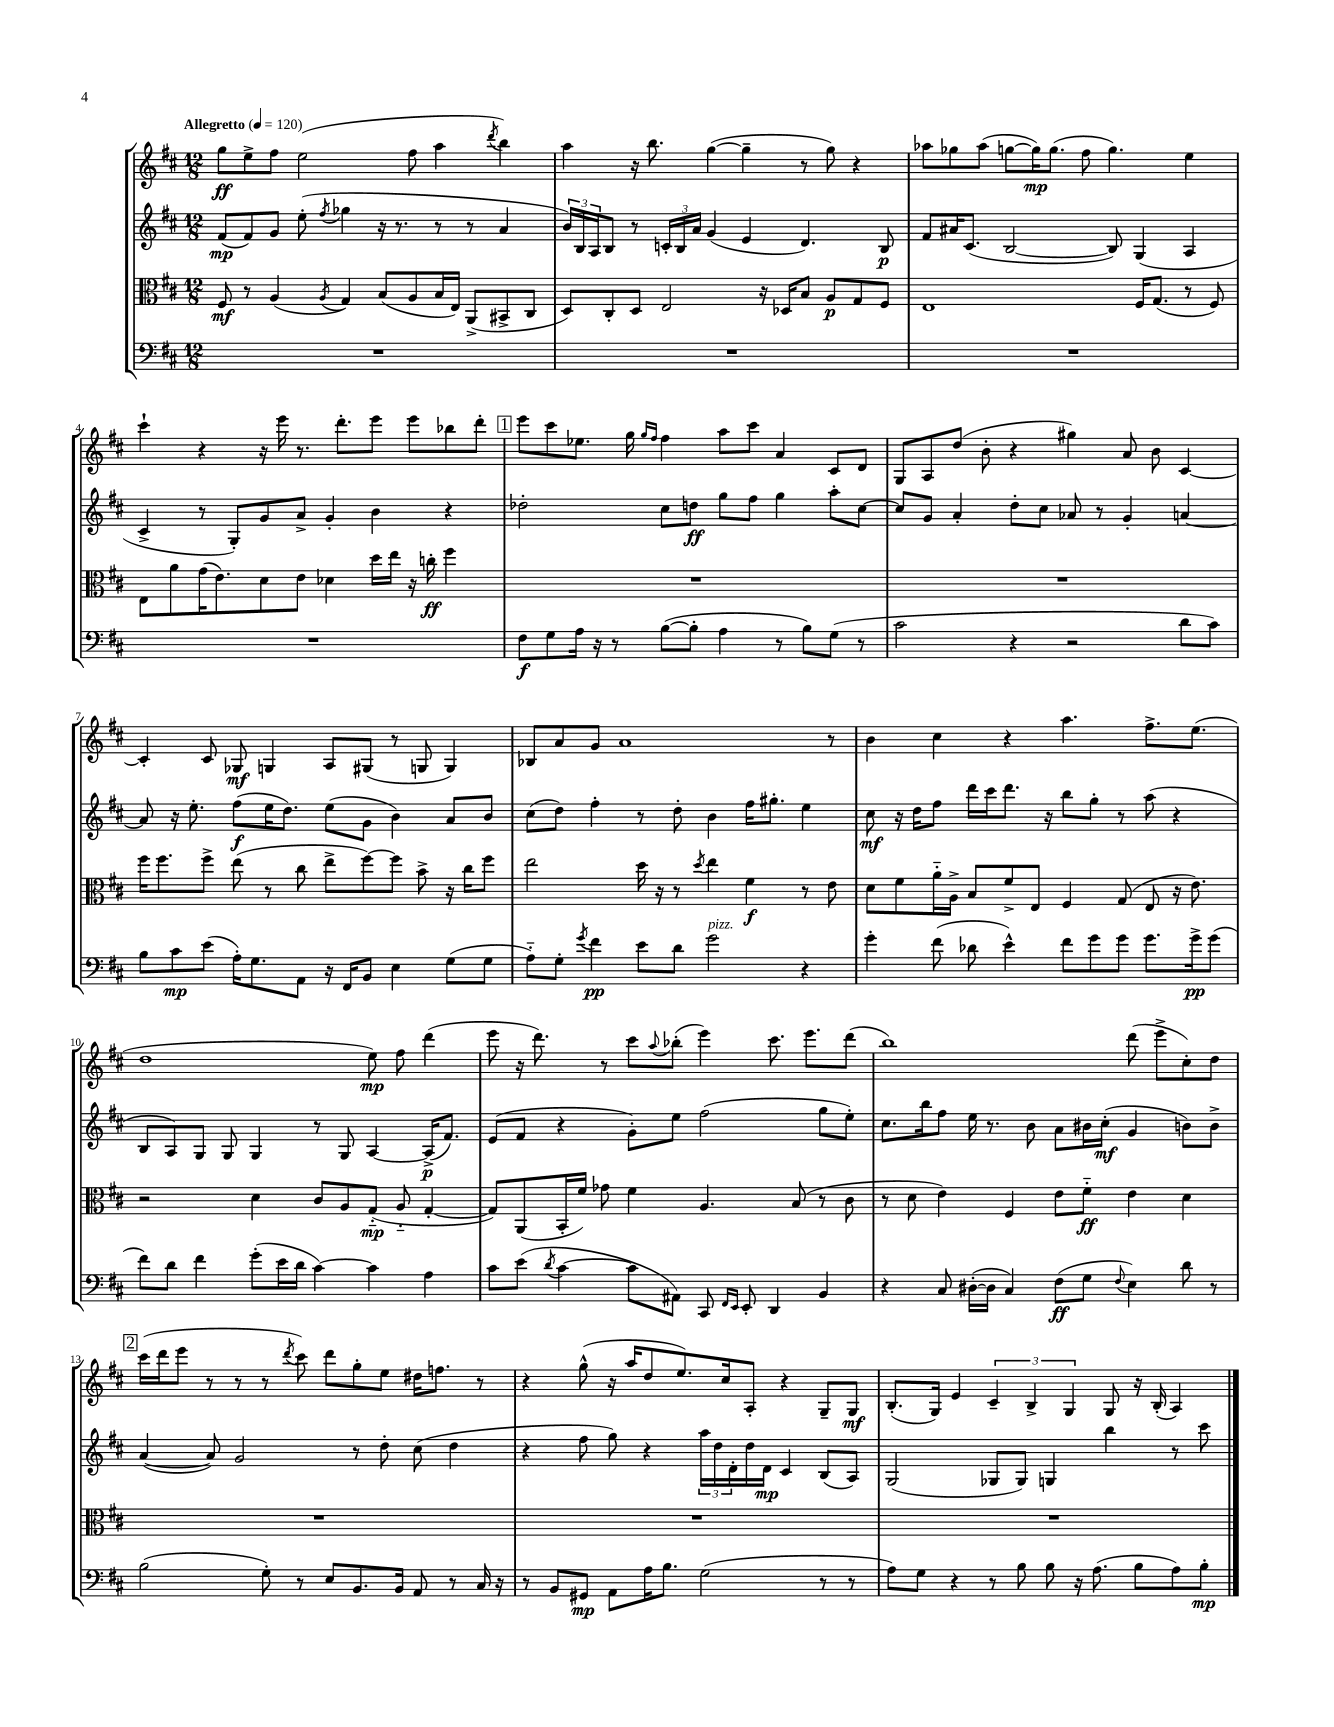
<<
\new StaffGroup <<
\new Staff = "s0" {
    \clef treble \key d \major \numericTimeSignature \time 12/8 \tempo "Allegretto" 4 = 120
    g''8\ff e''8-> fis''8 e''2( fis''8 a''4 \acciaccatura { d'''8 } b''4) |
    a''4 r16 b''8. g''4~( g''4-- r8 g''8) r4 |
    aes''8 ges''8 aes''8( g''8~ g''16\mp) g''8.( fis''8 g''4.) e''4 |
    cis'''4-! r4 r16 e'''16 r8. d'''8.-. e'''8 e'''8 bes''8 d'''8-. |
    \mark \markup { \box "1" } e'''8 cis'''8 ees''8. g''16 \grace { g''16 fis''16 } fis''4 a''8 cis'''8 a'4 cis'8 d'8 |
    g8 a8 d''8( b'8-. r4 gis''4) a'8 b'8 cis'4~ |
    cis'4-. cis'8 ges8\mf g4 a8 gis8( r8 g8 g4) |
    bes8 a'8 g'8 a'1 r8 |
    b'4 cis''4 r4 a''4. fis''8.-> e''8.( |
    d''1 e''8\mp) fis''8 d'''4( |
    e'''8 r16 d'''8.) r8 cis'''8 \appoggiatura { a''8 } bes''8-.( e'''4) cis'''8. e'''8. d'''8( |
    b''1) d'''8( e'''8-> cis''8-.) d''8 |
    \mark \markup { \box "2" } cis'''16( d'''16 e'''8 r8 r8 r8 \acciaccatura { d'''8 } cis'''8) d'''8 g''8-. e''8 dis''16 f''8. r8 |
    r4 g''8-^( r16 a''16 d''8 e''8.) cis''16 a8-. r4 g8-- g8\mf |
    b8.-.( g16) e'4 \tuplet 3/2 { cis'4-- b4-> g4 } g8 r16 b16-.( a4) \bar "|." |
}
\new Staff = "s1" {
    \clef treble \key d \major \numericTimeSignature \time 12/8
    fis'8\mp( fis'8) g'8 e''8-.( \acciaccatura { fis''8 } ges''4 r16 r8. r8 r8 a'4 |
    \tuplet 3/2 { b'16) b16 a16 } b8 r8 \tuplet 3/2 { c'16-. b16 a'16 } g'4( e'4 d'4.) b8\p |
    fis'8 ais'16 cis'8.( b2~ b8) g4( a4 |
    cis'4-> r8 g8-.) g'8 a'8-> g'4-. b'4 r4 |
    \mark \markup { \box "1" } des''2-. cis''8 d''8\ff g''8 fis''8 g''4 a''8-. cis''8~ |
    cis''8 g'8 a'4-. d''8-. cis''8 aes'8 r8 g'4-. a'4~ |
    a'8 r16 e''8.-. fis''8\f( e''16 d''8.) e''8( g'8 b'4) a'8 b'8 |
    cis''8( d''8) fis''4-. r8 d''8-. b'4 fis''16 gis''8.-. e''4 |
    cis''8\mf r16 d''16 fis''8 d'''16 cis'''16 d'''8. r16 b''8 g''8-. r8 a''8( r4 |
    b8 a8) g8 g8 g4 r8 g8 a4~ a16->\p( fis'8.) |
    e'8( fis'8 r4 g'8-.) e''8 fis''2( g''8 e''8-.) |
    cis''8. b''16 fis''8 e''16 r8. b'8 a'8 bis'16 cis''16-.\mf( g'4 b'8) b'8-> |
    \mark \markup { \box "2" } a'4~( a'8) g'2 r8 d''8-. cis''8( d''4 |
    r4 fis''8 g''8) r4 \tuplet 3/2 { a''16 d''16 d'16-. } d''16 d'16\mp cis'4 b8( a8) |
    g2( ges8 ges8) g4 b''4 r8 cis'''8 \bar "|." |
}
\new Staff = "s2" {
    \clef alto \key d \major \numericTimeSignature \time 12/8
    fis8\mf r8 a4( \acciaccatura { a8 } g4) b8( a8 b16 e16) a,8->( bis,8-> cis8 |
    d8) cis8-. d8 e2 r16 des16 b8 a8\p g8 fis8 |
    e1 fis16 g8.( r8 fis8) |
    e8 a'8 g'16( e'8.) d'8 e'8 des'4 d''16 e''16 r16 c''16-.\ff fis''4 |
    \mark \markup { \box "1" } R1. |
    R1. |
    fis''16 fis''8. fis''8-> e''8( r8 cis''8 e''8-> fis''8~) fis''8 b'8-> r16 cis''16 fis''8 |
    e''2 d''16 r16 r8 \acciaccatura { d''8 } e''4 fis'4\f r8 e'8 |
    d'8 fis'8 a'16-_ a16-> b8 fis'8-> e8 fis4 g8( e8 r16 e'8.) |
    r2 d'4 cis'8 a8 g8-_\mp( a8-_ g4~-. |
    g8) a,8( b,16-. fis'16) ges'8 fis'4 a4. b8( r8 cis'8 |
    r8 d'8 e'4) fis4 e'8 fis'8-_\ff e'4 d'4 |
    \mark \markup { \box "2" } R1. |
    R1. |
    R1. \bar "|." |
}
\new Staff = "s3" {
    \clef bass \key d \major \numericTimeSignature \time 12/8
    R1. |
    R1. |
    R1. |
    R1. |
    \mark \markup { \box "1" } fis8\f g8 a16 r16 r8 b8~( b8-. a4 r8 b8) g8( r8 |
    cis'2 r4 r2 d'8 cis'8) |
    b8 cis'8\mp e'8( a16-.) g8. a,8 r16 fis,16 b,8 e4 g8( g8 |
    a8-_) g8-. \acciaccatura { g'8 } fis'4\pp e'8 d'8 g'2^\markup { \italic "pizz." } r4 |
    g'4-. fis'8( des'8 e'4-^) fis'8 g'8 g'8 g'8. g'16->\pp g'8( |
    fis'8) d'8 fis'4 g'8-.( e'16 d'16 cis'4~) cis'4 a4 |
    cis'8 e'8( \acciaccatura { d'8 } cis'4~ cis'8 ais,8) cis,8 \grace { fis,16 e,16 } e,8-. d,4 b,4 |
    r4 cis8 dis16~-.( dis16 cis4) fis8\ff( g8 \appoggiatura { fis8 } e4) d'8 r8 |
    \mark \markup { \box "2" } b2( g8-.) r8 e8 b,8. b,16 a,8 r8 cis16 r16 |
    r8 b,8 gis,8\mp a,8 a16 b8. g2( r8 r8 |
    a8) g8 r4 r8 b8 b8 r16 a8.( b8 a8) b8-.\mp \bar "|." |
}
>>
>>
